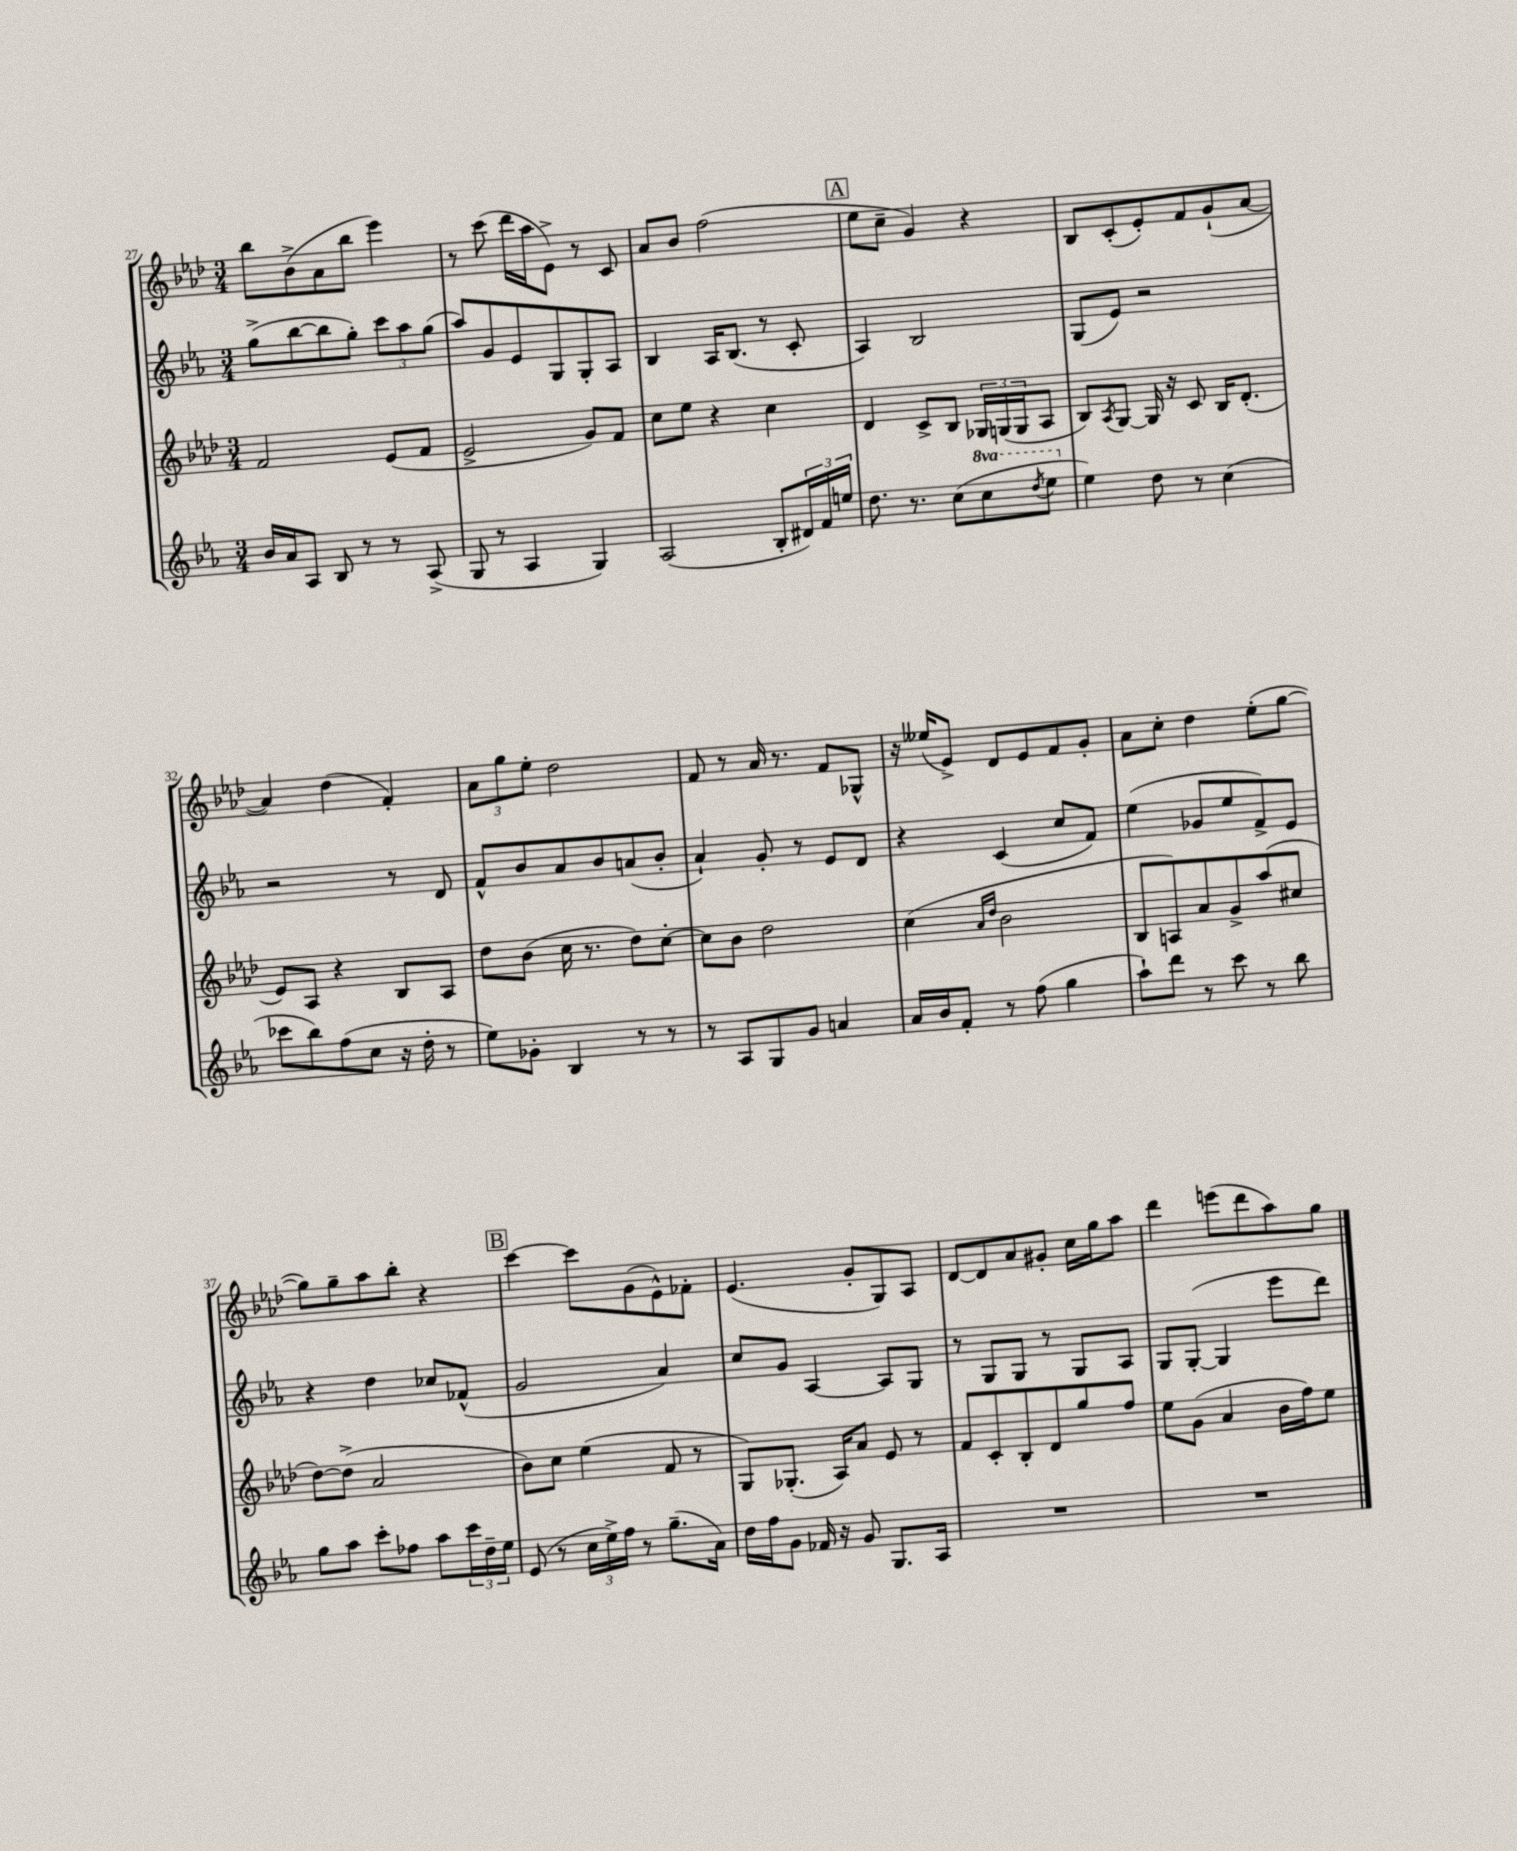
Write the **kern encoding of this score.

**kern	**kern	**kern	**kern
*staff4	*staff3	*staff2	*staff1
*clefG2	*clefG2	*clefG2	*clefG2
*k[b-e-a-]	*k[b-e-a-d-]	*k[b-e-a-]	*k[b-e-a-d-]
*M3/4	*M3/4	*M3/4	*M3/4
16b-	2f	(8gg^	8bb-
16a-	.	.	.
8A-	.	[8bb-	(8b-^
8B-	.	8bb-]	8a-
8r	.	8gg')	8bb-
8r	(8e-	12ccc	4eee-)
.	.	12aa-	.
(8A-^	8f	.	.
.	.	(12gg	.
=	=	=	=
8G	2e-^	8aa-)	8r
8r	.	8g	(8ccc
4A-	.	8e-	16ddd-
.	.	.	16aa-
.	.	8G	8e-^)
4G)	8g)	8G'	8r
.	8f	8A-	8c
=	=	=	=
(2A-	8cc	4B-	8a-
.	8ee-	.	8b-
.	4r	16A-	(2ff
.	.	(8.B-	.
8B-'	4cc	8r	.
24d#)	.	8c'	.
24f	.	.	.
24ee	.	.	.
=	=	=	=
8.dd	4d-	4A-)	8ee-
.	.	.	8cc~
8.r	.	.	.
.	8c^	2B-	4g)
(8cc	8B-	.	.
8ccc	24G-	.	4r
.	(24G	.	.
.	24G	.	.
8qddd	.	.	.
8eee-	8A-	.	.
=	=	=	=
4ee-)	8B-)	(8G	8B-
.	8qA-	.	.
.	[8G	8e-)	(8c'
8dd	16G]	2r	8e-')
.	16r	.	.
8r	8c	.	8f
(4cc	16B-	.	(8g`
.	(8.d-'	.	.
.	.	.	[8a-
=	=	=	=
8ccc-	8e-)	2r	4a-])
8bb-)	8A-	.	.
(8ff	4r	.	(4dd-
8cc	.	.	.
16r	8B-	8r	4f')
16dd'	.	.	.
8r	8A-	8d	.
=	=	=	=
8ee-)	8dd-	8f^^	12a-
.	.	.	12gg
8g-'	(8b-	8b-	.
.	.	.	12ee-'
4B-	16cc	8a-	2dd-
.	8.r	.	.
.	.	8b-	.
8r	8dd-)	(8a	.
8r	[8cc'	8b-'	.
=	=	=	=
8r	8cc]	4a-`)	8f
8A-	8b-	.	8r
8G	2dd-	8g'	16a-
.	.	.	8.r
8g	.	8r	.
4a	.	8e-	8f
.	.	8d	8G-^^
=	=	=	=
16a-	(4cc	4r	16r
16b-	.	.	(16ee--
8f'	.	.	8e-^)
.	16qqa-	.	.
.	16qqdd-	.	.
8r	2b-	(4c	8d-
(8ff	.	.	8e-
4gg	.	8cc	8f
.	.	8f)	8g'
=	=	=	=
8aa-`)	8B-	(4ee-	8a-
8ddd	8A)	.	8cc'
8r	8a-	8g-	4dd-
8ccc	8g^	8ee-	.
8r	(8aa-	8f^)	(8ee-'
8bb-	8cc#	8e-	[8gg
=	=	=	=
8gg	[8dd-)	4r	8gg])
8aa-	(8dd-^]	.	8gg~
8ccc'	2a-	4dd	8aa-
8ff-	.	.	8bb-'
8aa-	.	8cc-	4r
24ccc	.	(8f-^^	.
24dd~	.	.	.
24ee-	.	.	.
=	=	=	=
(8e-	8b-)	2g	[4ccc
8r	8cc	.	.
24cc	(4ee-	.	8ccc]
24ee-^)	.	.	.
24ff	.	.	.
8r	.	.	(8g
(8.gg~	8f	4a-)	8e-^^)
.	8r	.	8f-'
16a-)	.	.	.
=	=	=	=
16dd	8G)	8cc	(4.e-
16ff	.	.	.
8g	(8.G-'	8g	.
16f-	.	[4A-	.
16r	16A-)	.	.
8g	8a-	.	8g'
8.G	8e-	8A-]	8G)
.	8r	8G	8A-
16A-	.	.	.
=	=	=	=
2.r	8f	8r	[8d-
.	8c'	8G	8d-]
.	8B-'	8G	8a-
.	8d-	8r	8g#'
.	8gg	8G	16cc
.	.	.	16gg
.	8ff	8A-	8aa-
=	=	=	=
2.r	8ee-	8G	4ddd-
.	(8g	([8G'	.
.	4a-	4G]	(8eee
.	.	.	8ddd-
.	16b-	8eee-	8aa-)
.	16ff)	.	.
.	8ee-	8ddd)	8gg
==	==	==	==
*-	*-	*-	*-
